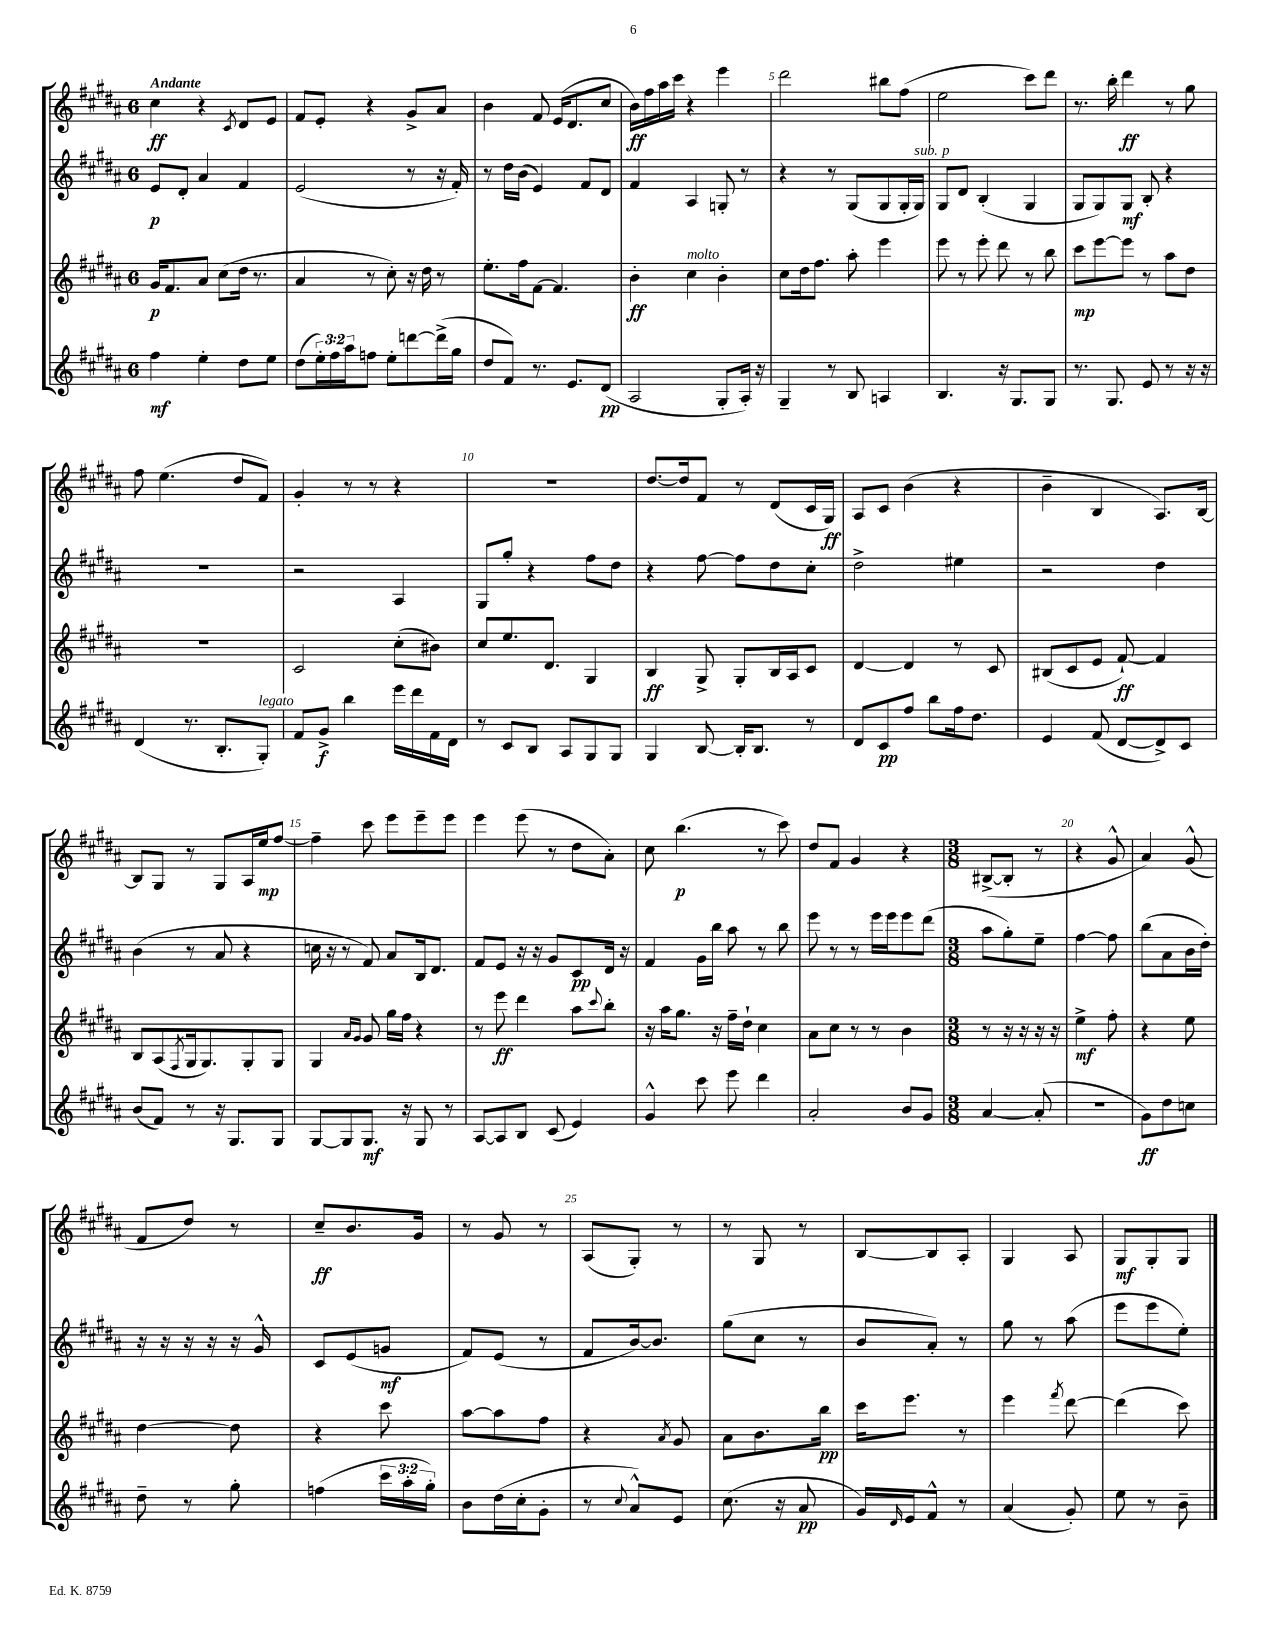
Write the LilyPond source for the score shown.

<<
\new StaffGroup <<
\new Staff = "s0" {
    \clef treble \key b \major \once \override Staff.TimeSignature.style = #'single-digit \time 6/8 \tempo "Andante"
    cis''4\ff r4 \acciaccatura { cis'8 } dis'8 e'8 |
    fis'8 e'8-. r4 gis'8-> ais'8 |
    b'4 fis'8 e'16( dis'8. cis''8 |
    b'16\ff) fis''16 ais''16 cis'''16 r4 e'''4 |
    dis'''2 bis''8 fis''8( |
    e''2 cis'''8) dis'''8 |
    r8. b''16-. dis'''4\ff r8 gis''8 |
    fis''8 e''4.( dis''8 fis'8) |
    gis'4-. r8 r8 r4 |
    R2. |
    dis''8.~ dis''16 fis'8 r8 dis'8( cis'16 gis16\ff) |
    ais8 cis'8 b'4( r4 |
    b'4-- b4 ais8.) b16~ |
    b8 gis8 r8 gis8 ais16 e''16\mp fis''8~ |
    fis''4-- cis'''8 e'''8 e'''8-- e'''8 |
    e'''4 e'''8( r8 dis''8 ais'8-.) |
    cis''8 b''4.\p( r8 cis'''8) |
    dis''8 fis'8 gis'4 r4 |
    \numericTimeSignature \time 3/8 bis8~->( bis8-. r8 |
    r4 gis'8-^ |
    ais'4) gis'8-^( |
    fis'8 dis''8) r8 |
    cis''8--\ff b'8. gis'16 |
    r8 gis'8 r8 |
    ais8( gis8-.) r8 |
    r8 gis8 r8 |
    b8~ b8 ais8-. |
    gis4 ais8 |
    gis8\mf gis8-. gis8 \bar "|." |
}
\new Staff = "s1" {
    \clef treble \key b \major \once \override Staff.TimeSignature.style = #'single-digit \time 6/8
    e'8\p dis'8-. ais'4 fis'4 |
    e'2( r8 r16 fis'16-.) |
    r8 dis''16 b'16( e'4) fis'8 dis'8 |
    fis'4 ais4 g8-. r8 |
    r4 r8 gis8( gis8 gis16-. gis16^\markup { \italic "sub. p" }) |
    gis8 dis'8 b4-.( gis4 |
    gis8 gis8) gis8\mf b8-. r4 |
    R2. |
    r2 ais4 |
    gis8 gis''8-. r4 fis''8 dis''8 |
    r4 fis''8~ fis''8 dis''8 cis''8-. |
    dis''2-> eis''4 |
    r2 dis''4 |
    b'4( r8 ais'8 r4 |
    c''16 r16 r8 fis'8) ais'8 b16 dis'8. |
    fis'8 e'8 r16 r16 gis'8 cis'8\pp dis'16 r16 |
    fis'4 gis'16 b''16 ais''8 r8 b''8 |
    e'''8 r8 r8 e'''16 e'''16 e'''8 dis'''8( |
    \numericTimeSignature \time 3/8 ais''8 gis''8-.) e''8-- |
    fis''4~ fis''8 |
    b''8( ais'8 b'16 dis''16-.) |
    r16 r16 r16 r16 r16 gis'16-^ |
    cis'8 e'8( g'8\mf |
    fis'8) e'8( r8 |
    fis'8 b'16~) b'8. |
    gis''8( cis''8 r8 |
    b'8 ais'8-.) r8 |
    gis''8 r8 ais''8( |
    e'''8 e'''8 e''8-.) \bar "|." |
}
\new Staff = "s2" {
    \clef treble \key b \major \once \override Staff.TimeSignature.style = #'single-digit \time 6/8
    gis'16\p fis'8. ais'8 cis''8( dis''16 r8. |
    ais'4 r8 cis''8-.) r16 dis''16 r8 |
    e''8.-. fis''16 fis'8~ fis'4. |
    b'4-.\ff cis''4^\markup { \italic "molto" } b'4-. |
    cis''8 dis''16 fis''8. ais''8-. e'''4 |
    e'''8 r8 e'''8-. dis'''8 r8 b''8 |
    cis'''8\mp e'''8~ e'''8 r8 ais''8 dis''8 |
    R2. |
    cis'2 cis''8-.( bis'8) |
    cis''8 e''8. dis'8. gis4 |
    b4\ff gis8-> gis8-. b16 ais16 cis'8 |
    dis'4~ dis'4 r8 cis'8 |
    bis8( cis'8 e'8 fis'8~-!\ff) fis'4 |
    b8 ais8( \acciaccatura { fis8 } gis16 gis8.) gis8-. gis8 |
    gis4 \grace { ais'16 gis'16 } gis'8 gis''16 fis''16 r4 |
    r8 e'''8\ff dis'''4 ais''8 \appoggiatura { cis'''8 } b''8-. |
    r16 ais''16 gis''8. r16 fis''16-- dis''16-! cis''4 |
    ais'8 cis''8 r8 r8 b'4 |
    \numericTimeSignature \time 3/8 r8 r16 r16 r16 r16 |
    e''4->\mf fis''8-. |
    r4 e''8 |
    dis''4~ dis''8 |
    r4 cis'''8 |
    ais''8~ ais''8 fis''8 |
    r4 \acciaccatura { ais'8 } gis'8 |
    ais'8 b'8. b''16\pp |
    cis'''16 e'''8. r8 |
    e'''4 \acciaccatura { fis'''8 } dis'''8~ |
    dis'''4( cis'''8) \bar "|." |
}
\new Staff = "s3" {
    \clef treble \key b \major \once \override Staff.TimeSignature.style = #'single-digit \time 6/8 \override Staff.TupletNumber.text = #tuplet-number::calc-fraction-text
    fis''4\mf e''4-. dis''8 e''8 |
    dis''8( \tuplet 3/2 { e''16-.) fis''16 ais''16 } f''8 e''8-. d'''8~ d'''16->( gis''16 |
    dis''8 fis'8) r8. e'8. dis'8\pp( |
    ais2 gis8-. ais16-.) r16 |
    gis4-- r8 b8 a4 |
    b4. r16 gis8. gis8 |
    r8. gis8. e'8 r8 r16 r16 |
    dis'4( r8. b8.-. gis8-.^\markup { \italic "legato" }) |
    fis'8 gis'8->\f b''4 e'''16 dis'''16 fis'16 dis'16 |
    r8 cis'8 b8 ais8 gis8 gis8 |
    gis4 b8~ b16-. b8. r8 |
    dis'8 cis'8\pp fis''8 b''8 fis''16 dis''8. |
    e'4 fis'8( dis'8~ dis'8->) cis'8 |
    b'8( fis'8) r8 r16 gis8. gis8 |
    gis8~ gis8 gis8.\mf r16 gis8 r8 |
    ais8~ ais8 b8 cis'8( e'4) |
    gis'4-^ cis'''8 e'''8 dis'''4 |
    ais'2-. b'8 gis'8 |
    \numericTimeSignature \time 3/8 ais'4~ ais'8-.( |
    R4. |
    gis'8\ff) dis''8 c''8 |
    dis''8-- r8 gis''8-. |
    f''4( \tuplet 3/2 { cis'''16 ais''16-. gis''16-.) } |
    b'8 dis''16( cis''16-. gis'8-. |
    r8 \appoggiatura { cis''8 } ais'8-^) e'8 |
    cis''8.( r16 ais'8\pp |
    gis'16) \grace { dis'16 } e'16 fis'8-^ r8 |
    ais'4( gis'8-.) |
    e''8 r8 b'8-- \bar "|." |
}
>>
>>
\layout { \context { \Score \override BarNumber.break-visibility = ##(#f #t #t) barNumberVisibility = #(every-nth-bar-number-visible 5) } }
